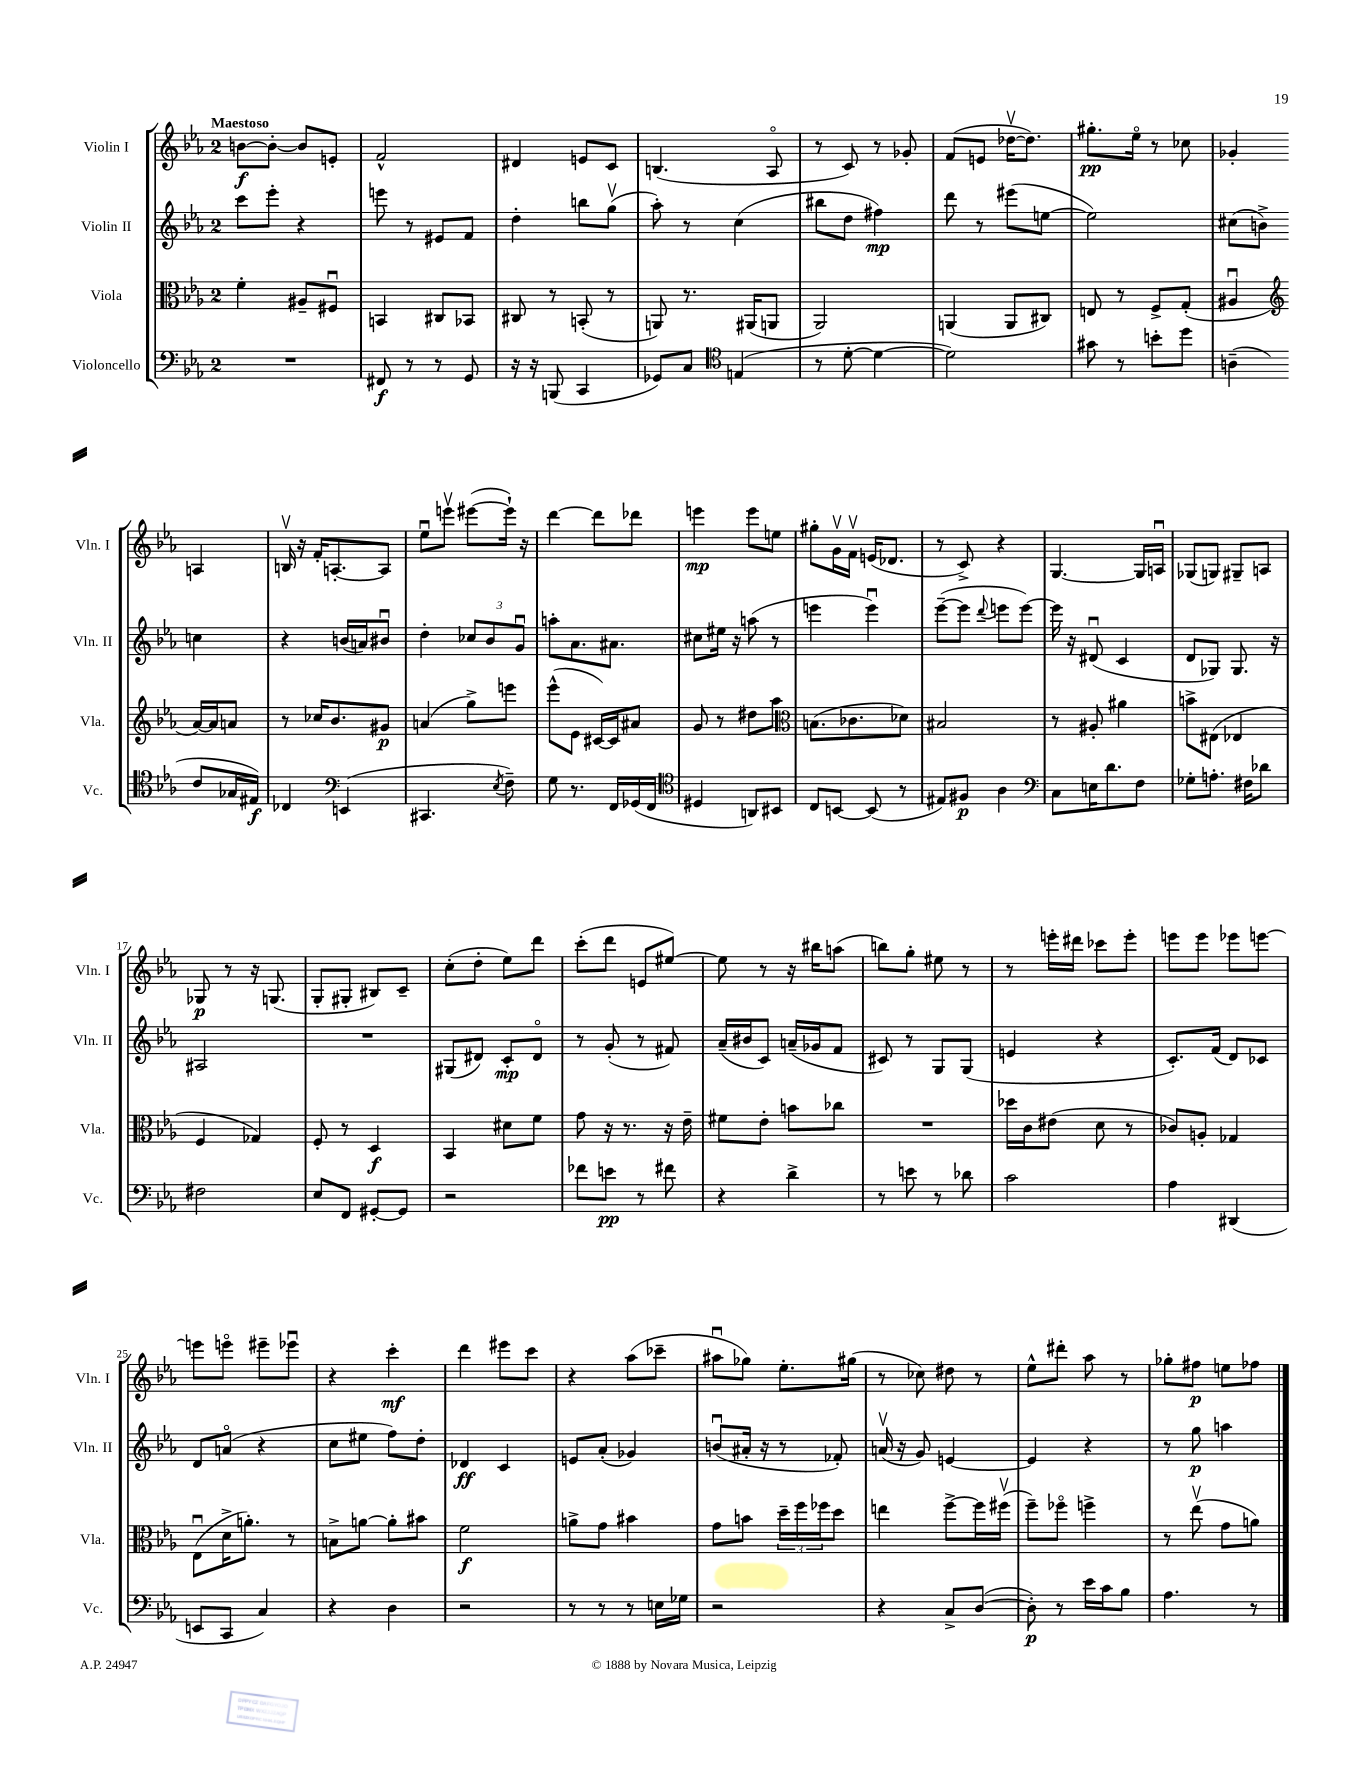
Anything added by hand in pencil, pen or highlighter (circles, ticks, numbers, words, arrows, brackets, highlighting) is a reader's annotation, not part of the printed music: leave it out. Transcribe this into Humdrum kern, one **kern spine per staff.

**kern	**kern	**kern	**kern
*staff4	*staff3	*staff2	*staff1
*clefF4	*clefC3	*clefG2	*clefG2
*k[b-e-a-]	*k[b-e-a-]	*k[b-e-a-]	*k[b-e-a-]
*M2/4	*M2/4	*M2/4	*M2/4
2r	4f'	8ccc	[8b
.	.	8eee-'	8b'_
.	8A#~	4r	8b]
.	8F#u	.	8e'
=	=	=	=
8FF#	4BB	8eee	2f^^
8r	.	8r	.
8r	8C#	8e#	.
8GG	8BB-	8f	.
=	=	=	=
16r	8C#	4dd'	4d#
16r	.	.	.
(8BBB	8r	.	.
4CC	(8BB'	8bb	8e
.	8r	(8ggv	8c
=	=	=	=
8GG-)	8AA)	8aa-')	(4.B
8C	8.r	8r	.
*clefC4	*	*	*
(4E	.	(4cc	.
.	(16AA#	.	.
.	8AA	.	8A-o
=	=	=	=
8r	2AA-)	8bb#	8r
[8d'	.	8dd	8c)
4d_	.	4ff#)	8r
.	.	.	8g-'
=	=	=	=
2d])	(4AA	8ddd	(8f
.	.	8r	8e
.	8AA	(8eee#	[16dd-v
.	.	.	8.dd-])
.	8C#)	[8ee	.
=	=	=	=
8g#	8E	2ee])	8.gg#'
8r	8r	.	.
.	.	.	16ee-o
8b'	8F^	.	8r
8dd	(8G'	.	8cc-
=	=	=	=
(4A~	4A#u	(8cc#	4g-'
.	.	8b^)	.
*	*clefG2	*	*
8c	[16a-)	4cc	4A
.	16a-]	.	.
16G-	8a	.	.
16E#)	.	.	.
=	=	=	=
4C-	8r	4r	16Bv
.	.	.	16r
.	16cc-	.	16f'
.	8.b-	.	[8.A'
*clefF4	*	*	*
(4EE	.	(16b	.
.	.	16a)	.
.	8g#	8b#u	8A]
=	=	=	=
4.CC#	(4a	4dd'	8ee-u
.	.	.	8eeev
.	8gg^)	12cc-	([8eee#
.	.	12b-	.
8qE-	.	.	.
8F~)	8eee	.	16eee#`])
.	.	12gu	.
.	.	.	16r
=	=	=	=
8G	(8eee-^^	8aa'	[4ddd
8.r	8e-	8.a-	.
.	[16c#)	.	8ddd]
16FF	16c#]	8.a#	.
(16GG-	8a#	.	8ddd-
16FF	.	.	.
=	=	=	=
*clefC4	*	*	*
4D#	8g	8cc#	4eee
.	8r	16ee#	.
.	.	16r	.
8AA)	8dd#	(8aa	8eee
8BB#	8aa-	8r	8ee
=	=	=	=
*	*clefC3	*	*
8C	(8.B	4eee	8gg#'
[8BB	.	.	16gv
.	8.c-	.	16fv
(8BB]	.	4eeeu)	(16e
.	.	.	8.d-
8r	8d-)	.	.
=	=	=	=
8E#)	2B#	([8eee-~	8r
8F#	.	8eee-]	8c^)
.	.	8qqddd	.
4A-	.	8eee	4r
.	.	[8eee)	.
=	=	=	=
*clefF4	*	*	*
8C	8r	16eee]	[4.G
.	.	16r	.
16E	8A#'	(8d#u	.
8.d	.	.	.
.	4a#	4c	.
8F	.	.	16G]
.	.	.	16Au
=	=	=	=
8G-'	8b^	8d	(8G-
8.A'	(8E#	8G-)	8G)
.	4E-	8.G-	8G#~
16F#	.	.	.
8d-	.	.	8A
.	.	16r	.
=	=	=	=
2F#	4F	2A#	8G-
.	.	.	8r
.	4G-)	.	16r
.	.	.	(8.G
=	=	=	=
8E-	8F'	2r	8G'
8FF	8r	.	8G#'
[8GG#'	4D	.	8B#)
8GG#]	.	.	8c~
=	=	=	=
2r	4BB-	(8G#	(8cc'
.	.	8d#)	8dd'
.	8d#	8c'	8ee-)
.	8f	8d#o	8ddd
=	=	=	=
8f-	8g	8r	(8ccc'
8e	16r	(8g'	8ddd
.	8.r	.	.
8r	.	8r	8e
8f#	16r	8f#)	[8ee#)
.	16e-~	.	.
=	=	=	=
4r	8f#	(16a-~	8ee#]
.	.	16b#	.
.	8e-'	8c)	8r
4d^	8b	(16a~	16r
.	.	16g-	16bb#
.	8cc-	8f	(8aa
=	=	=	=
8r	2r	8c#)	8bb)
8e	.	8r	8gg'
8r	.	8G	8ee#
8d-	.	(8G	8r
=	=	=	=
2c	16dd-	4e	8r
.	16c	.	.
.	(8e#	.	16eee'
.	.	.	16ddd#
.	8d	4r	8ccc-
.	8r	.	8eee'
=	=	=	=
4A-	8c-)	8.c')	8eee
.	8A'	.	8eee
.	.	(16f	.
(4DD#	4G-	8d)	8eee-
.	.	8c-	[8eee
=	=	=	=
8EE	(8E-u	8d	8eee]
8CC	16d^	(8ao	8eeeo
.	8.a')	.	.
4C)	.	4r	8eee#~
.	8r	.	8eee-u
=	=	=	=
4r	8B^	8cc	4r
.	[8a	8ee#	.
4D	8a']	8ff)	4ccc'
.	8b#	8dd'	.
=	=	=	=
2r	2f	4d-	4ddd
.	.	4c	8eee#
.	.	.	8ccc
=	=	=	=
8r	8a^	8e	4r
8r	8g	(8a-'	.
8r	4b#	4g-)	(8aa-
16E	.	.	8ccc-~
16G-	.	.	.
=	=	=	=
2r	8g	(8bu	8aa#u
.	8b	16a#'	8gg-)
.	.	16r	.
.	24dd~	8r	8.ee-'
.	24ff	.	.
.	24ff-	.	.
.	8dd	8f-')	.
.	.	.	(16gg#
=	=	=	=
4r	4ee	(16av	8r
.	.	16r	.
.	.	8g)	8cc-)
8C^	[8ff^	[4e	8dd#
([8D	16ff]	.	8r
.	(16ff#v	.	.
=	=	=	=
8D'])	8ff~)	4e]	8ee-^^
8r	8ff-o	.	8ddd#'
16e-	4ff^	4r	8aa-
16c	.	.	.
8B-	.	.	8r
=	=	=	=
4.A-	8r	8r	8gg-'
.	(8ee-v	8gg	8ff#
.	8g	4aa	8ee
8r	8a)	.	8ff-
==	==	==	==
*-	*-	*-	*-
